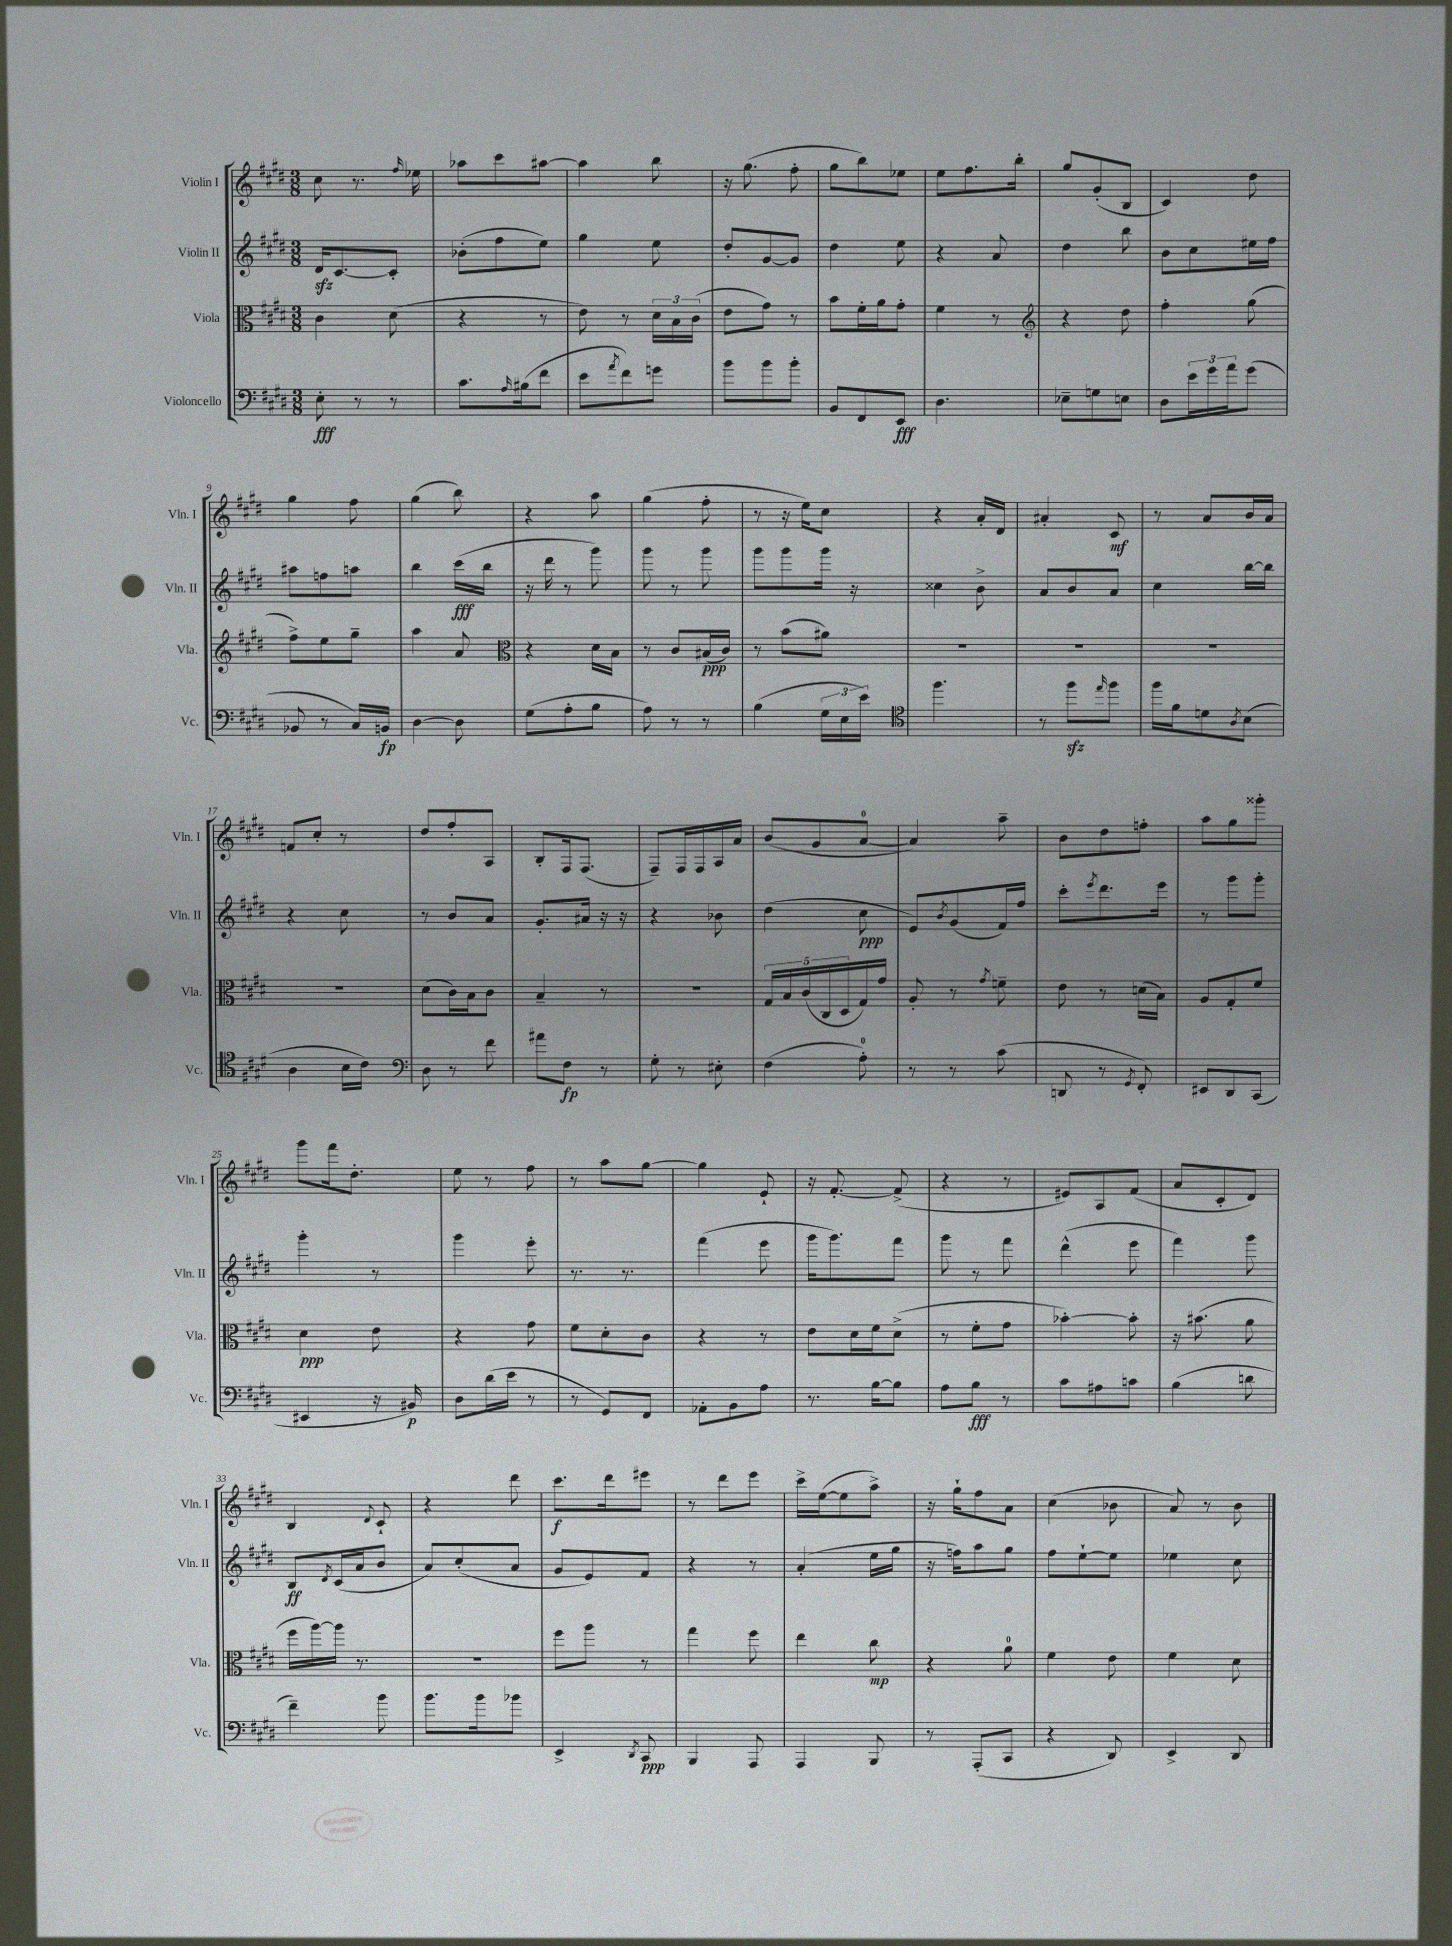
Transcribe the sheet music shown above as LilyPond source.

<<
\new StaffGroup <<
\new Staff = "s0" \with { instrumentName = "Violin I" shortInstrumentName = "Vln. I" } {
    \clef treble \key e \major \numericTimeSignature \time 3/8
    cis''8 r8. \grace { fis''16 } ees''16 |
    aes''8 cis'''8 ais''8~ |
    ais''4 b''8 |
    r16 gis''8.( fis''8-. |
    gis''8 b''8) ees''8 |
    e''8 fis''8. b''16-. |
    gis''8 gis'8-.( b8 |
    cis'4) dis''8 |
    gis''4 fis''8 |
    gis''4( b''8) |
    r4 a''8 |
    gis''4( fis''8-. |
    r8 r16 e''16) cis''8 |
    r4 a'16-. dis'16 |
    ais'4-. cis'8\mf |
    r8 a'8 b'16 a'16 |
    f'8 cis''8-. r8 |
    dis''8 fis''8-. a8 |
    b8-. fis16 fis8.( |
    fis8--) fis16 fis16 a16 a'16 |
    b'8( gis'8 a'8-0~ |
    a'4) a''8-- |
    b'8 dis''8 f''8-. |
    a''8 gis''8 gisis'''8-. |
    gis'''8 fis'''16 dis''8.-. |
    e''8 r8 fis''8 |
    r8 a''8 gis''8~ |
    gis''4 e'8-! |
    r16 fis'8.~-. fis'8->( |
    r4 r8 |
    eis'8) a8 fis'8( |
    a'8 cis'8-. dis'8) |
    b4 \appoggiatura { dis'8 } cis'8-! |
    r4 dis'''8 |
    cis'''8.\f dis'''16 eis'''8 |
    r8 dis'''8 e'''8 |
    cis'''16-> e''16~( e''8 a''8->) |
    r16 gis''16-! fis''8 a'8 |
    cis''4( bes'8 |
    a'8) r8 b'8 \bar "|." |
}
\new Staff = "s1" \with { instrumentName = "Violin II" shortInstrumentName = "Vln. II" } {
    \clef treble \key e \major \numericTimeSignature \time 3/8
    dis'16\sfz cis'8.~ cis'8-. |
    bes'8-.( fis''8 e''8) |
    gis''4 e''8 |
    dis''8-. gis'8~ gis'8 |
    dis''4 e''8 |
    r4 a'8 |
    dis''4 b''8 |
    b'8 cis''8 eis''16 fis''16 |
    ais''8 f''8 a''8 |
    b''4 cis'''16\fff( b''16 |
    r16 dis'''16 r8 gis'''8) |
    gis'''8 r8 gis'''8 |
    gis'''8 gis'''8 gis'''16 r16 |
    cisis''4 b'8-> |
    a'8 b'8 a'8 |
    cis''4 b''16~ b''16 |
    r4 cis''8 |
    r8 b'8 a'8 |
    gis'8.-. ais'16 r16 r16 |
    r4 bes'8 |
    dis''4( cis''8\ppp |
    e'8) \acciaccatura { b'8 } gis'8( fis'16) fis''16 |
    cis'''8-. \acciaccatura { e'''8 } dis'''8. e'''16 |
    r8 gis'''8 gis'''8-. |
    gis'''4-. r8 |
    gis'''4 e'''8-. |
    r8. r8. |
    fis'''4( e'''8 |
    gis'''16 gis'''8.) fis'''8 |
    gis'''8 r8 fis'''8 |
    dis'''4-^( e'''8 |
    fis'''4) gis'''8 |
    b8\ff \acciaccatura { dis'8 } cis'16( a'16 b'8 |
    a'8) cis''8-.( a'8 |
    gis'8 e'8) fis'8 |
    r4 r8 |
    a'4-.( e''16 gis''16 |
    r16 f''16) a''8 gis''8 |
    fis''8 e''8~-! e''8 |
    ees''4 cis''8 \bar "|." |
}
\new Staff = "s2" \with { instrumentName = "Viola" shortInstrumentName = "Vla." } {
    \clef alto \key e \major \numericTimeSignature \time 3/8
    cis'4 dis'8( |
    r4 r8 |
    e'8) r8 \tuplet 3/2 { dis'16 b16 cis'16( } |
    e'8 gis'8) r8 |
    b'8 fis'16-. a'16 gis'8-. |
    fis'4 r8 |
    \clef treble r4 dis''8 |
    fis''4-. gis''8( |
    fis''8->) e''8 gis''8-- |
    a''4 a'8 |
    \clef alto r4 dis'16 b16 |
    r8 cis'8 bis16\ppp( cis'16) |
    r8 b'8( ais'8) |
    R4. |
    R4. |
    R4. |
    R4. |
    dis'8( cis'16) b16 cis'8 |
    b4-- r8 |
    R4. |
    \tuplet 5/4 { gis16 b16 cis'16( cis16 dis16 } gis16) gis'16 |
    a8-. r8 \acciaccatura { gis'8 } f'8-- |
    e'8 r8 d'16( b16) |
    a8 gis8-. fis'8 |
    dis'4\ppp e'8 |
    r4 gis'8 |
    fis'8 dis'8-. cis'8 |
    r4 r8 |
    e'8 dis'16 fis'16 dis'8->( |
    r8 fis'8-. gis'8 |
    bes'4~-.) bes'8-. |
    r16 bis'8.( a'8 |
    fis''16 a''16~) a''16 r8. |
    R4. |
    fis''8 a''8 r8 |
    gis''4 fis''8 |
    e''4 cis''8\mp |
    r4 a'8-0 |
    fis'4 e'8 |
    fis'4 dis'8 \bar "|." |
}
\new Staff = "s3" \with { instrumentName = "Violoncello" shortInstrumentName = "Vc." } {
    \clef bass \key e \major \numericTimeSignature \time 3/8
    e8-.\fff r8 r8 |
    cis'8. \grace { a16 } bis16( fis'8 |
    e'8 \acciaccatura { a'8 } fis'8) g'8 |
    b'8 b'8 b'8-. |
    b,8 fis,8 e,8\fff |
    dis4. |
    ees8-- g8 e8 |
    dis8 \tuplet 3/2 { e'16 gis'16 a'16 } gis'8( |
    bes,8 r8 cis16) b,16\fp |
    dis4~ dis8 |
    gis8( a8-. b8 |
    a8) r8 r8 |
    b4( \tuplet 3/2 { gis16 e16 e'16) } |
    \clef tenor fis''4. |
    r8 fis''8\sfz \grace { e''16 } fis''8 |
    fis''16 fis'16 d'8 \acciaccatura { a8 } b8( |
    a4 b16 cis'16) |
    \clef bass dis8 r8 fis'8 |
    ais'8 fis8\fp r8 |
    gis8-. r8 eis8-. |
    fis4( a8-0-.) |
    r8 r8 cis'8( |
    d,8 r8 \acciaccatura { gis,8 } fis,8-.) |
    eis,8 dis,8 cis,8( |
    eis,4 r16 bis,16\p) |
    dis8 dis'16( e'16 r8 |
    r8 gis,8) fis,8 |
    aes,8-. b,8 a8 |
    r8. b16~ b8 |
    a8 b8\fff r8 |
    cis'8 ais8 c'8 |
    b4( d'8 |
    fis'4--) b'8 |
    b'8. b'16 bes'8 |
    e,4-> \acciaccatura { dis,8 } cis,8\ppp |
    b,,4 a,,8 |
    a,,4 b,,8 |
    r8 a,,8-.( cis,8 |
    r4 dis,8) |
    e,4-> dis,8 \bar "|." |
}
>>
>>
